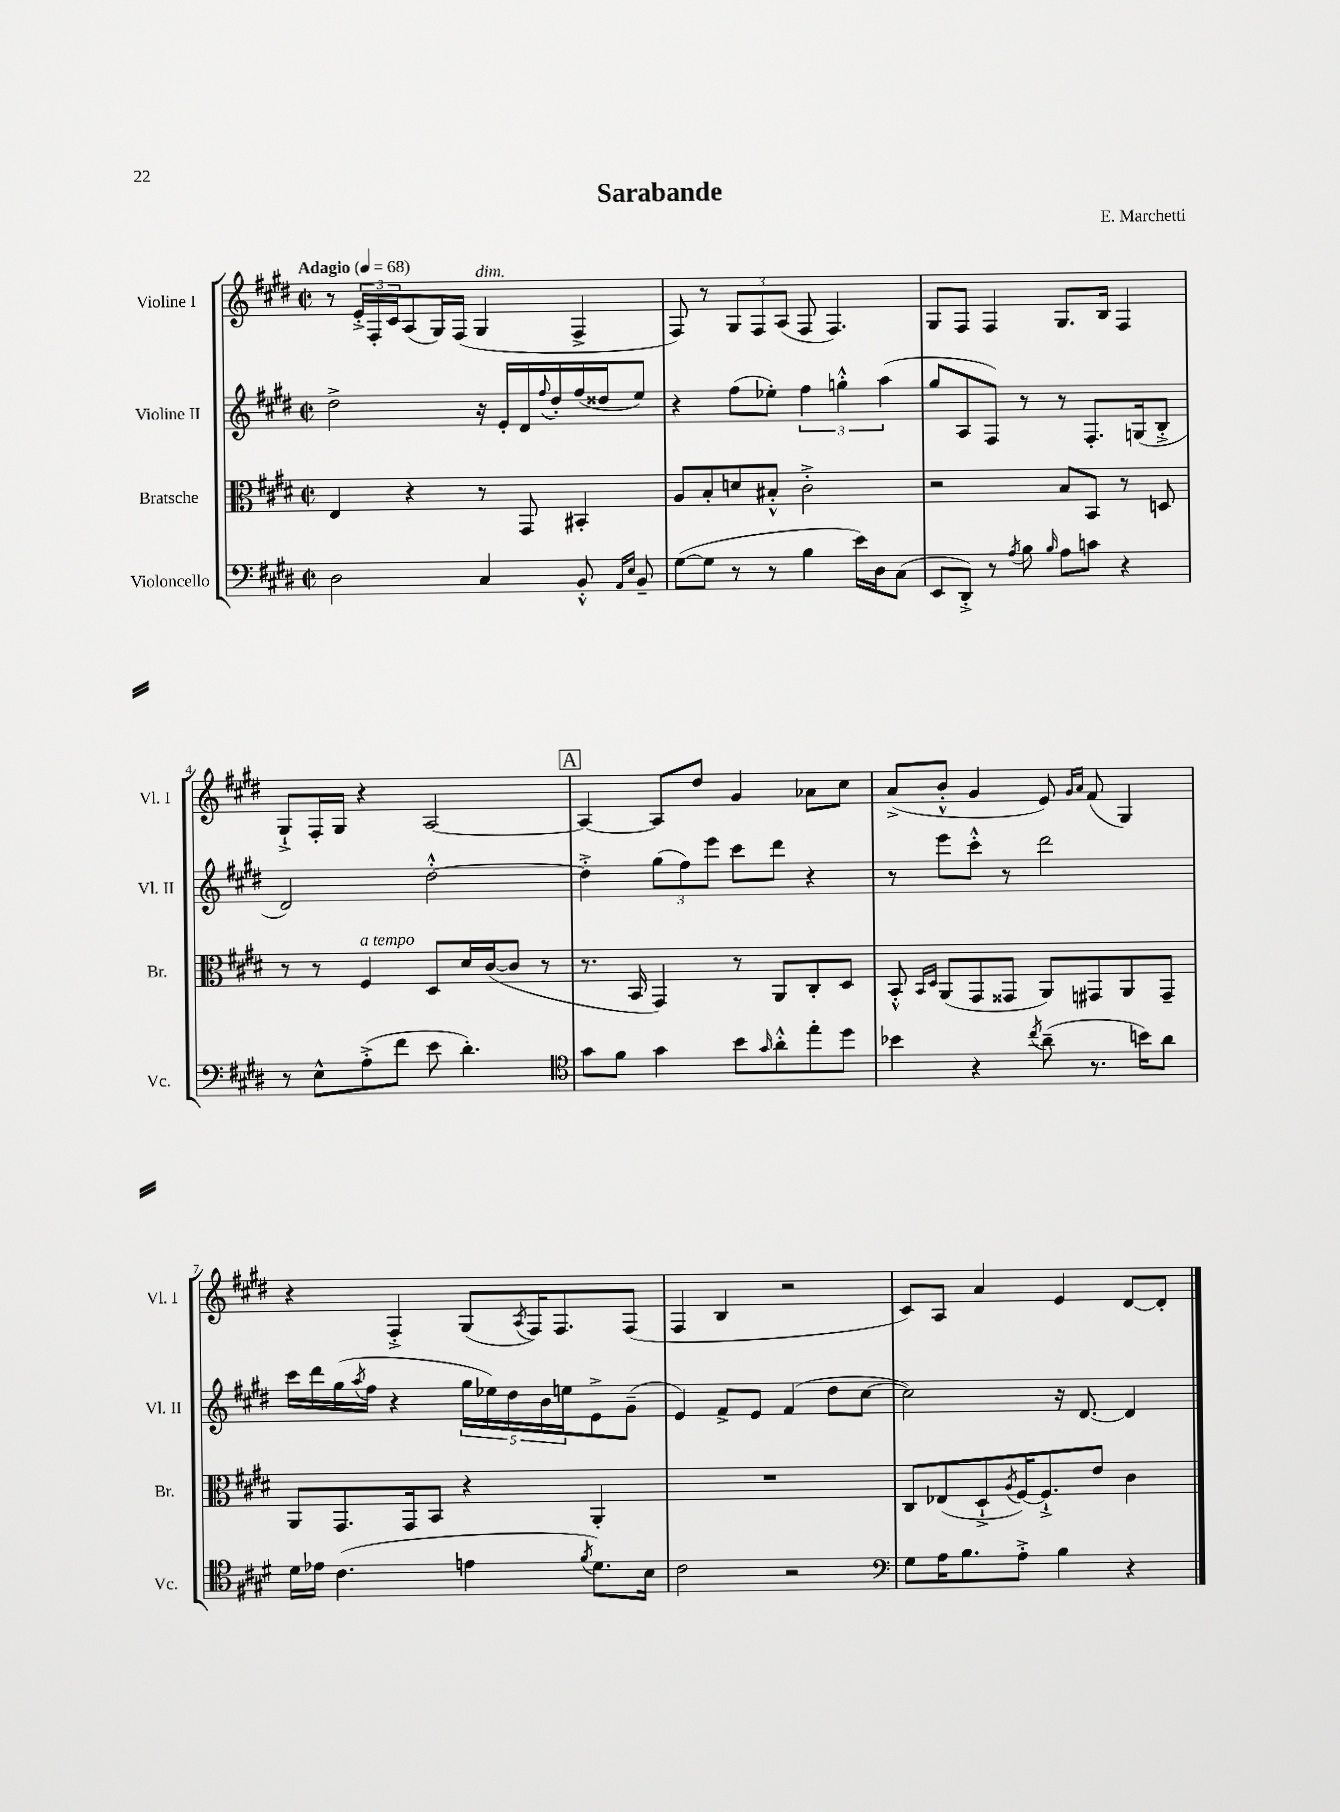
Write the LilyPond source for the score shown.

\header { title = "Sarabande" composer = "E. Marchetti" }
<<
\new StaffGroup <<
\new Staff = "s0" \with { instrumentName = "Violine I" shortInstrumentName = "Vl. I" } {
    \clef treble \key e \major \defaultTimeSignature \time 2/2 \tempo "Adagio" 4 = 68
    r8 \tuplet 3/2 { e'16-.-> fis16-. cis'16 } a8( gis16) fis16( gis4^\markup { \italic "dim." } fis4-> |
    fis8) r8 \tuplet 3/2 { gis8 fis8 a8( } fis8 fis4.) |
    gis8 fis8 fis4 gis8. b16 fis4 |
    gis8-!-> fis16-. gis16 r4 a2~ |
    \mark \markup { \box "A" } a4~ a8 dis''8 gis'4 aes'8 cis''8 |
    a'8->( b'8-.-^ gis'4 e'8) \grace { gis'16 a'16 } fis'8( gis4) |
    r4 fis4-.-> gis8( \acciaccatura { a8 } fis16) fis8. fis8( |
    fis4 b4 r2 |
    cis'8) a8 a'4 e'4 dis'8~ dis'8-. \bar "|." |
}
\new Staff = "s1" \with { instrumentName = "Violine II" shortInstrumentName = "Vl. II" } {
    \clef treble \key e \major \defaultTimeSignature \time 2/2
    dis''2-> r16 e'16-. dis'16 \appoggiatura { fis''8 } dis''16-. fis''16( disis''16 e''8) |
    r4 fis''8( ees''8-.) \tuplet 3/2 { fis''4 g''4-.-^ a''4( } |
    gis''8 a8 fis8) r8 r8 fis8.-. g16( b8-.-> |
    dis'2) dis''2~-.-^ |
    \mark \markup { \box "A" } dis''4-.-> \tuplet 3/2 { gis''8( fis''8) e'''8 } cis'''8 dis'''8 r4 |
    r8 e'''8 cis'''8-.-^ r8 dis'''2 |
    cis'''16 dis'''16 gis''16( \acciaccatura { a''8 } fis''16 r4 \tuplet 5/4 { gis''16 ees''16) dis''16 b'16 e''16 } e'8-> gis'8--( |
    e'4) fis'8-> e'8 fis'4( dis''8 cis''8~ |
    cis''2) r16 dis'8.~ dis'4 \bar "|." |
}
\new Staff = "s2" \with { instrumentName = "Bratsche" shortInstrumentName = "Br." } {
    \clef alto \key e \major \defaultTimeSignature \time 2/2
    e4 r4 r8 gis,8 bis,4-. |
    a8 b8-. d'8 bis8-.-^ cis'2-.-> |
    r2 b8 b,8 r8 d8 |
    r8 r8 fis4^\markup { \italic "a tempo" } dis8 dis'16 cis'16~( cis'8 r8 |
    \mark \markup { \box "A" } r8. b,16 gis,4) r8 a,8 cis8-. dis8 |
    b,8-.-^ \grace { b,16 dis16 } a,8( gis,8 gisis,8 a,8) gis,8 a,8 gis,8-- |
    a,8 gis,8. gis,16 b,8 r4 a,4-. |
    R1 |
    cis8 ees8( dis8-!-> \acciaccatura { a8 } fis16~) fis8.-!-> e'8 cis'4 \bar "|." |
}
\new Staff = "s3" \with { instrumentName = "Violoncello" shortInstrumentName = "Vc." } {
    \clef bass \key e \major \defaultTimeSignature \time 2/2
    dis2 cis4 b,8-.-^ \grace { a,16 e16 } b,8-- |
    gis8~( gis8 r8 r8 b4 e'16) dis16 cis8( |
    e,8 dis,8-.->) r8 \acciaccatura { a8 } b8 \grace { b16 } a8 c'8 r4 |
    r8 e8-^ a8-.->( fis'8 e'8 dis'4.-.) |
    \mark \markup { \box "A" } \clef tenor gis'8 fis'8 gis'4 b'8 \grace { gis'16 } a'8-.-^ e''8-. dis''8 |
    bes'4 r4 \acciaccatura { cis''8 } a'8--( r8. b'16) a'8 |
    dis'16 ees'16 cis'4.( e'4 \acciaccatura { fis'8 } dis'8.) b16 |
    cis'2 r2 |
    \clef bass gis8 a16 b8. a8-.-> b4 r4 \bar "|." |
}
>>
>>
